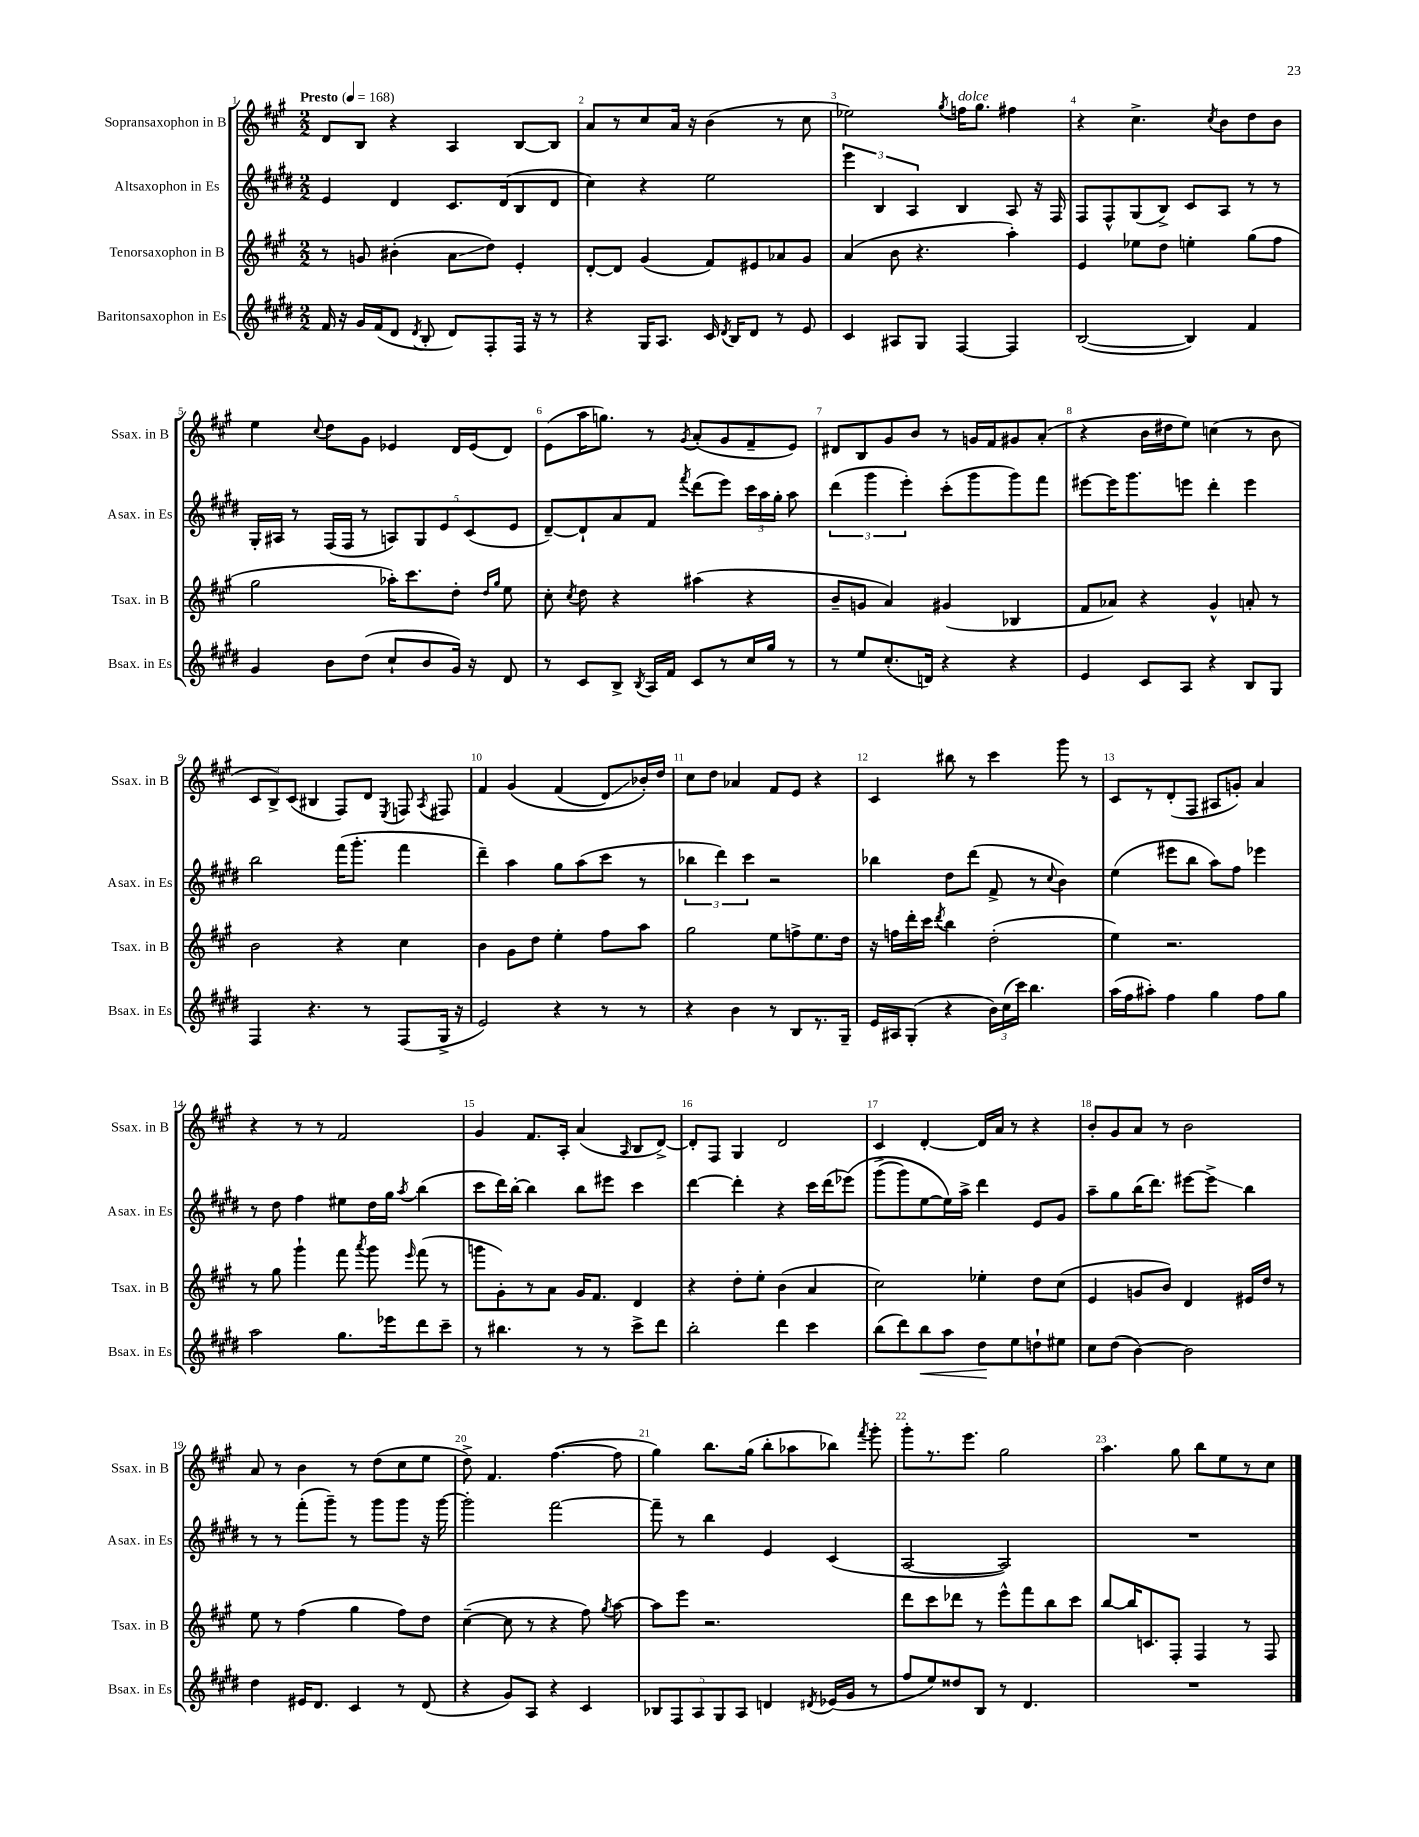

**kern	**kern	**kern	**kern
*staff4	*staff3	*staff2	*staff1
*clefG2	*clefG2	*clefG2	*clefG2
*k[f#c#g#d#]	*k[f#c#g#]	*k[f#c#g#d#]	*k[f#c#g#]
*M2/2	*M2/2	*M2/2	*M2/2
*MM168	*MM168	*MM168	*MM168
16f#	8r	4e	8d
16r	.	.	.
16g#	8g	.	8B
(16f#	.	.	.
8d#	(4b#'	4d#	4r
8qd#	.	.	.
8B'	.	.	.
8d#)	8a	8.c#	4A
8F#'	8dd)	.	.
.	.	(16d#	.
16F#	4e'	8B	[8B
16r	.	.	.
8r	.	8d#	8B]
=	=	=	=
4r	[8d'	4cc#)	8a
.	8d]	.	8r
16G#	(4g#	4r	8cc#
8.A	.	.	.
.	.	.	16a
.	.	.	16r
16c#	8f#)	2ee	(4b
8qd#	.	.	.
16B	.	.	.
8d#	8e#	.	.
8r	8a-	.	8r
8e	8g#	.	8cc#
=	=	=	=
4c#	(4a	6eee	2ee-)
.	.	6B	.
8A#	8b	.	.
.	.	6A	.
8G#	4.r	.	.
.	.	.	8qgg#
[4F#	.	4B	16ff
.	.	.	8.gg#
4F#]	4aa')	8A	4ff#
.	.	16r	.
.	.	16F#	.
=	=	=	=
([2B	4e	8F#	4r
.	.	8F#^^	.
.	8ee-	(8G#	4.cc#^
.	8dd	8B^)	.
4B])	4ee'	8c#	.
.	.	.	8qcc#
.	.	8A	8b
4f#	(8gg#	8r	8dd
.	8ff#	8r	8b
=	=	=	=
4g#	2gg#	16G#'	4ee
.	.	16A#	.
.	.	8r	.
.	.	.	8qqcc#
8b	.	(16F#	8dd
.	.	16F#	.
(8dd#	.	8r	8g#
8cc#`	16aa-')	10A)	4e-
.	8.ccc#	.	.
.	.	10G#	.
8b	.	.	.
.	.	10e	.
16g#)	8dd'	.	16d
.	.	(10c#	.
16r	.	.	(16e-
.	16qqdd	.	.
.	16qqgg#	.	.
8d#	8ee	.	8d)
.	.	10e	.
=	=	=	=
8r	8cc#'	[8d#~)	(8e
.	8qcc#	.	.
8c#	8dd	8d#`]	16aa
.	.	.	8.gg)
8B^	4r	8a	.
8qB	.	.	.
16A	.	8f#	8r
16f#	.	.	.
.	.	8qfff#	8qg#
8c#	(4aa#	(8ddd#	(8a'
8r	.	8eee)	8g#
16cc#	4r	24ccc#	8f#~
.	.	24aa	.
16gg#	.	.	.
.	.	24gg#'	.
8r	.	8aa	8e)
=	=	=	=
8r	8b~	(6ddd#	8d#
8ee	8g	.	8B
.	.	6ggg#	.
(8.cc#'	4a)	.	8g#
.	.	6eee')	.
.	.	.	8b
16d)	.	.	.
4r	(4g#	(8ccc#'	8r
.	.	8ggg#	16g
.	.	.	16f#
4r	4B-	8ggg#)	8g#
.	.	8fff#	(8a'
=	=	=	=
4e	8f#	[8eee#	4r
.	8a-)	16eee#]	.
.	.	8.ggg#	.
8c#	4r	.	16b
.	.	.	16dd#
8A	.	8eee	8ee)
4r	4g#^^	4ddd#'	(4cc
8B	8a'	4eee	8r
8G#	8r	.	8b
=	=	=	=
4F#	2b	2bb	12c#
.	.	.	12B^)
.	.	.	(12c#
4.r	.	.	4B#
.	4r	(16fff#	8F#)
.	.	8.ggg#'	.
8r	.	.	8d
.	.	.	8qE
(8F#	4cc#	4fff#	8F
.	.	.	8qA
16G#^	.	.	8F#
16r	.	.	.
=	=	=	=
2e)	4b	4ddd#~)	4f#
.	8g#	4aa	&(4g#
.	8dd	.	.
4r	4ee'	8gg#	(4f#
.	.	(8aa	.
8r	8ff#	8ccc#	8d)
8r	8aa	8r	16b-'&)
.	.	.	16dd
=	=	=	=
4r	2gg#	6bb-	8cc#
.	.	.	8dd
.	.	6ddd#)	.
4b	.	.	4a-
.	.	6ccc#	.
8r	8ee	2r	8f#
8B	8ff^	.	8e
8.r	8.ee	.	4r
16G#~	16dd	.	.
=	=	=	=
16e	16r	4bb-	4c#
16A#	16ff	.	.
(8G#'	16ddd'	.	.
.	16ccc#	.	.
.	8qddd	.	.
4r	4bb	8dd#	8bb#
.	.	(8ddd#	8r
24b)	(2dd'	8f#^	4ccc#
(24cc#	.	.	.
24ccc#)	.	.	.
4.bb	.	8r	.
.	.	8qqcc#	.
.	.	4b)	8ggg#
.	.	.	8r
=	=	=	=
(16aa	4ee)	(4ee	8c#
16ff#	.	.	.
8aa#')	.	.	8r
4ff#	2.r	8eee#	(8d'
.	.	8bb	8F#
4gg#	.	8aa)	8A#
.	.	8ff#	8g')
8ff#	.	4eee-	4a
8gg#	.	.	.
=	=	=	=
2aa	8r	8r	4r
.	8gg#	8dd#	.
.	4ggg#`	4ff#	8r
.	.	.	8r
8.gg#	8fff#	8ee#	2f#
.	8qaaa	.	.
.	8ggg#	16dd#	.
16eee-	.	16gg#	.
.	16qqeee	8qaa	.
8ddd#	(8fff#	(4bb	.
8ccc#~	8r	.	.
=	=	=	=
8r	8ggg	8ccc#	4g#
4.bb#	8g#')	16ddd#)	.
.	.	[16bb'	.
.	8r	4bb]	8.f#
.	8a	.	.
.	.	.	16A'
8r	16g#	8bb	(4a
.	8.f#	.	.
8r	.	8eee#	.
.	.	.	16qqA
8ccc#^	4d	4ccc#	8B
8ddd#	.	.	[8d^)
=	=	=	=
2bb'	4r	[4ddd#	8d']
.	.	.	8F#
.	8dd'	4ddd#']	4G#
.	8ee'	.	.
4ddd#	(4b	4r	2d
4ccc#	4a	16ccc#	.
.	.	(16ddd#	.
.	.	&(8eee-)	.
=	=	=	=
(8bb	2cc#)	(8ggg#^	4c#
8ddd#)	.	8ggg#)	.
8bb	.	[8ee	[4d'
8aa	.	16ee]&)	.
.	.	16aa^	.
8dd#	4ee-'	4ddd#	16d]
.	.	.	16a
8ee	.	.	8r
8dd`	8dd	8e	4r
8ee#	(8cc#	8g#	.
=	=	=	=
8cc#	4e	8aa~	8b'
(8dd#	.	8gg#	8g#
[4b)	8g	(16bb	8a
.	.	8.ddd#)	.
.	8b)	.	8r
2b]	4d	[8eee#	2b
.	.	8eee#^]	.
.	16e#	4bb	.
.	16dd	.	.
.	8r	.	.
=	=	=	=
4dd#	8ee	8r	8a
.	8r	8r	8r
16e#	(4ff#	(8fff#'	4b
8.d#	.	.	.
.	.	8ggg#~)	.
4c#	4gg#	8r	8r
.	.	8ggg#	(8dd
8r	8ff#)	8ggg#	8cc#
(8d#	8dd	16r	8ee
.	.	[16ggg#	.
=	=	=	=
4r	([4cc#~	2ggg#']	8dd^)
.	.	.	4.f#
8g#)	8cc#]	.	.
8A	8r	.	.
4r	4r	[2fff#	([4.ff#
4c#	8ff#)	.	.
.	8qgg#	.	.
.	[8aa	.	8ff#]
=	=	=	=
10B-	8aa]	8fff#~]	4gg#)
10F#	.	.	.
.	8eee	8r	.
10A	.	.	.
.	2.r	4bb	8.bb
10G#	.	.	.
10A	.	.	.
.	.	.	(16gg#
4d	.	4e	8bb'
.	.	.	8aa-
8qd#	.	.	.
(16e-	.	(4c#	8bb-)
16g#	.	.	.
.	.	.	8qfff#
8r	.	.	8ggg#'
=	=	=	=
8ff#	8ddd	[2A	8ggg#'
8ee)	8ccc#	.	8.r
8dd##	8ddd-	.	.
.	.	.	8.eee
8B	8r	.	.
8r	8eee^^	2A])	2gg#
4.d#	8fff#	.	.
.	8bb	.	.
.	8ccc#	.	.
=	=	=	=
1r	[8bb	1r	4.aa
.	16bb]	.	.
.	8.c	.	.
.	8F#'	.	8gg#
.	4F#	.	8bb
.	.	.	8ee
.	8r	.	8r
.	8F#	.	8cc#
==	==	==	==
*-	*-	*-	*-
